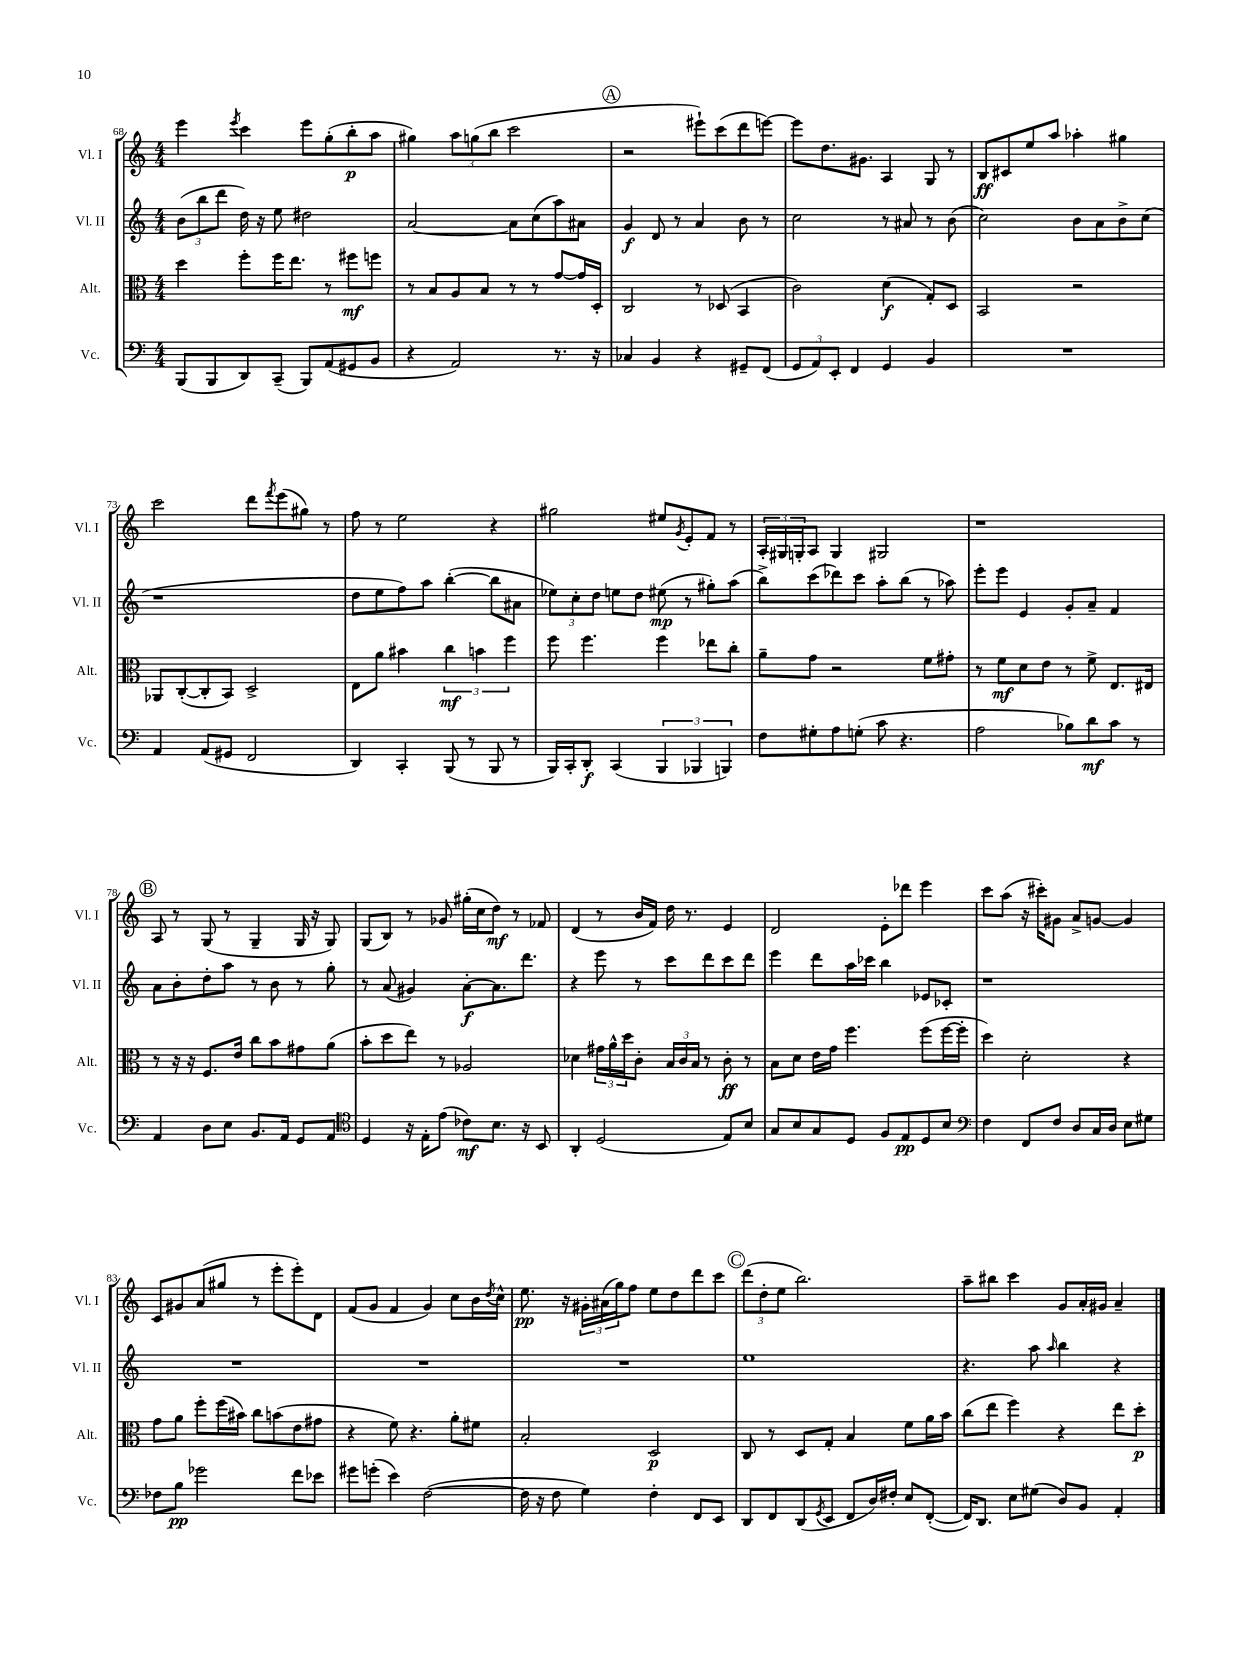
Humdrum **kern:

**kern	**kern	**kern	**kern
*staff4	*staff3	*staff2	*staff1
*clefF4	*clefC3	*clefG2	*clefG2
*k[]	*k[]	*k[]	*k[]
*M4/4	*M4/4	*M4/4	*M4/4
(8BBB	4dd	(12b	4eee
.	.	12bb	.
8BBB	.	.	.
.	.	12ddd	.
.	.	.	8qeee
8DD)	8ff'	16dd)	4ccc
.	.	16r	.
(8CC~	16ff	8ee	.
.	8.ee	.	.
8BBB)	.	2dd#	8eee
(8AA	8r	.	(8gg'
8GG#	8ff#	.	8bb'
8BB	8ff	.	8aa
=	=	=	=
4r	8r	[2a	4gg#)
.	8B	.	.
2AA)	8A	.	12aa
.	.	.	(12gg
.	8B	.	.
.	.	.	12bb
.	8r	8a]	2ccc
.	8r	(8cc	.
8.r	[8g	8aa)	.
.	16g]	8a#	.
16r	16D'	.	.
=	=	=	=
4C-	2C	4g	2r
4BB	.	8d	.
.	.	8r	.
4r	8r	4a	8eee#`)
.	(8D-	.	(8ccc
8GG#~	4BB	8b	8ddd
(8FF	.	8r	[8eee)
=	=	=	=
12GG	2c)	2cc	8eee]
12AA)	.	.	.
.	.	.	8.dd
12EE'	.	.	.
4FF	.	.	.
.	.	.	8.g#
4GG	(4d	8r	4A
.	.	8a#	.
4BB	8G')	8r	8G
.	8D	(8b	8r
=	=	=	=
1r	2BB	2cc)	8B
.	.	.	8c#
.	.	.	8ee
.	.	.	8aa
.	2r	8b	4aa-'
.	.	8a	.
.	.	8b^	4gg#
.	.	(8cc	.
=	=	=	=
4AA	8AA-	1r	2ccc
.	([8C'	.	.
(8AA	8C']	.	.
8GG#	8BB)	.	.
2FF	2D^	.	8ddd
.	.	.	8qfff
.	.	.	(8eee
.	.	.	8gg#)
.	.	.	8r
=	=	=	=
4DD)	8E	8dd	8ff
.	8a	8ee	8r
4CC'	4b#	8ff)	2ee
.	.	8aa	.
(8BBB	6cc	([4bb'	.
8r	.	.	.
.	6b	.	.
8BBB	.	8bb]	4r
.	6ff	.	.
8r	.	8a#	.
=	=	=	=
16BBB)	8ff	12ee-)	2gg#
16CC'	.	.	.
.	.	12cc'	.
8DD'	4.ff	.	.
.	.	12dd	.
(4CC	.	8ee	.
.	.	8dd	.
6BBB	4ff	(8ee#	8ee#
.	.	.	8qg
.	.	8r	8e'
6BBB-	.	.	.
.	8ee-	8gg#')	8f
6BBB)	.	.	.
.	8cc'	(8aa	8r
=	=	=	=
8F	8a~	8bb^)	24A'
.	.	.	24G#
.	.	.	24G'
8G#'	8g	(8ccc	8A
8A	2r	8ddd-)	4G
(8G'	.	8ccc	.
8c	.	8aa'	2G#
4.r	.	(8bb	.
.	8f	8r	.
.	8g#'	8aa-)	.
=	=	=	=
2A	8r	8eee'	1r
.	8f	8eee	.
.	8d	4e	.
.	8e	.	.
8B-)	8r	8g'	.
8d	8f^	8a~	.
8c	8.E	4f	.
8r	.	.	.
.	16E#	.	.
=	=	=	=
4AA	8r	8a	8A
.	16r	8b'	8r
.	16r	.	.
8D	8.F	8dd'	(8G
8E	.	8aa	8r
.	16e	.	.
8.BB	8cc	8r	4G~
.	8b	8b	.
16AA	.	.	.
8GG	8g#	8r	16G
.	.	.	16r
8AA	(8a	8gg'	8G)
=	=	=	=
*clefC4	*	*	*
4D	8b'	8r	(8G
.	8dd	(8a	8B)
16r	8ee)	4g#)	8r
16E'	.	.	.
(8e	8r	.	8g-
8c-)	2A-	[8a'	(16gg#'
.	.	.	16cc
8.B	.	8.a]	8dd)
.	.	.	8r
16r	.	8.ddd	.
8BB	.	.	8f-
=	=	=	=
4AA'	4d-	4r	(4d
(2D	24g#	8eee	8r
.	24a^^	.	.
.	24dd	.	.
.	8c'	8r	16b
.	.	.	16f)
.	24B	8ccc	16dd
.	24c	.	.
.	.	.	8.r
.	24B	.	.
.	8r	8ddd	.
8E)	8c'	8ccc	4e
8B	8r	8ddd	.
=	=	=	=
8G	8B	4eee	2d
8B	8d	.	.
8G	16e	8ddd	.
.	16g	.	.
8D	4.ff	16aa	.
.	.	16ccc-	.
8F	.	4bb	8e'
8E	.	.	8ddd-
8D	(8ff	8e-	4eee
8B	[16ff	8c-'	.
.	16ff']	.	.
=	=	=	=
*clefF4	*	*	*
4F	4dd)	1r	8ccc
.	.	.	(8aa
8FF	2d'	.	16r
.	.	.	16ccc#')
8F	.	.	8g#
8D	.	.	8a^
16C	.	.	[8g
16D	.	.	.
8E	4r	.	4g]
8G#	.	.	.
=	=	=	=
8F-	8g	1r	8c
8B	8a	.	8g#
2g-	8ff'	.	(8a
.	(16ff	.	8gg#
.	16b#)	.	.
.	8cc	.	8r
.	(8b	.	8eee'
8f	8e	.	8eee')
8e-	8g#	.	8d
=	=	=	=
8g#	4r	1r	(8f
(8g'	.	.	8g
4e)	8f)	.	4f
.	4.r	.	.
([2F	.	.	4g)
.	8a'	.	8cc
.	8f#	.	16b
.	.	.	8qdd
.	.	.	16cc^^
=	=	=	=
16F]	2B'	1r	8.ee
16r	.	.	.
8F	.	.	.
.	.	.	16r
4G)	.	.	24g#'
.	.	.	(24a#
.	.	.	24gg)
.	.	.	8ff
4F'	2D	.	8ee
.	.	.	8dd
8FF	.	.	8ddd
8EE	.	.	8ccc
=	=	=	=
8DD	8C	1ee	(12ddd
.	.	.	12dd'
8FF	8r	.	.
.	.	.	12ee
(8DD	8D	.	2.bb)
8qGG	.	.	.
8EE	8G'	.	.
8FF	4B	.	.
16D)	.	.	.
16F#'	.	.	.
8E	8f	.	.
([8FF'	16a	.	.
.	16b	.	.
=	=	=	=
16FF])	(8cc	4.r	8aa~
8.DD	.	.	.
.	8ee	.	8bb#
8E	4ff)	.	4ccc
(8G#	.	8aa	.
.	.	16qqaa	.
8D)	4r	4bb	8g
8BB	.	.	16a'
.	.	.	16g#
4AA'	8ee	4r	4a~
.	8dd'	.	.
==	==	==	==
*-	*-	*-	*-
